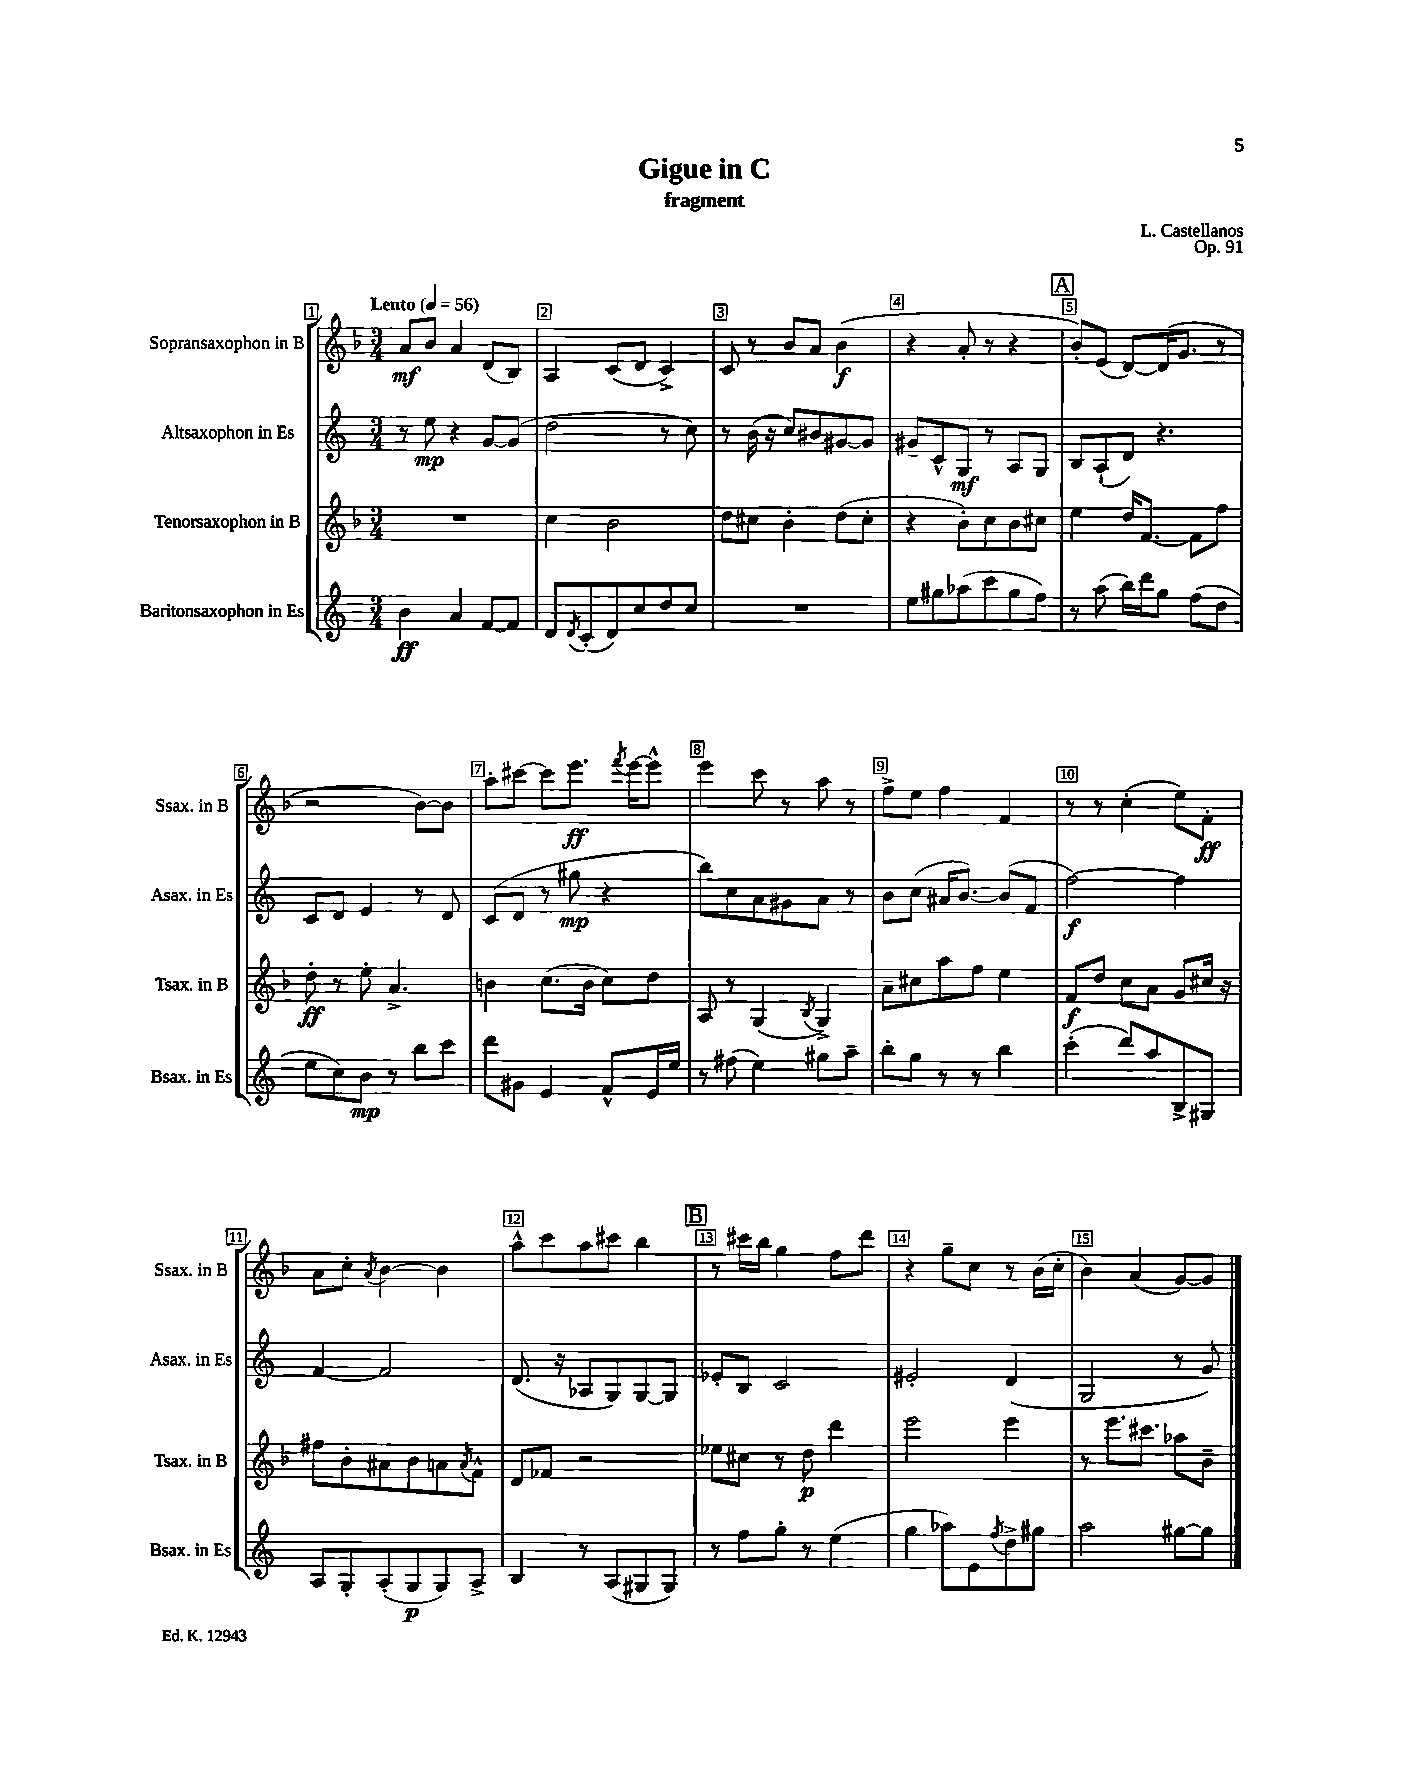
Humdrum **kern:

**kern	**kern	**kern	**kern
*staff4	*staff3	*staff2	*staff1
*clefG2	*clefG2	*clefG2	*clefG2
*k[]	*k[b-]	*k[]	*k[b-]
*M3/4	*M3/4	*M3/4	*M3/4
*MM56	*MM56	*MM56	*MM56
4b\	2.r	8r	8a/L
.	.	8ee\	8b-/J
4a/	.	4r	4a/
[8f/L	.	[8g/L	(8d/L
8f/]J	.	(8g/]J	8B-/J)
=	=	=	=
8d/L	4cc\	2dd\	4A/
8qd/	.	.	.
(8c'/	.	.	.
8d/)	2b-\	.	(8c/L
8cc/	.	.	8d/J
8dd/	.	8r	4c^/)
8cc/J	.	8cc\)	.
=	=	=	=
2.r	8dd\L	8r	8c/
.	8cc#\J	(16b\	8r
.	.	16r	.
.	4b-'\	8cc/L)	8b-/L
.	.	8b#/	8a/J
.	(8dd\L	[8g#/	(4b-\
.	8cc#'\J	8g#/]J	.
=	=	=	=
8ee\L	4r	8g#~/L	4r
8gg#\	.	8c^^/	.
(8aa-\	8b-'\L)	8G/J	8a'/
8ccc\	8cc\	8r	8r
8gg#\	8b-\	8A/L	4r
8ff\J)	8cc#\J	8G/J	.
=	=	=	=
8r	4ee\	8B/L	8b-'/L)
(8aa\	.	(8A`/	(8e/J
16bb\LL)	16dd/LK	8d/J)	[8d/L)
16ddd\J	[8.f/J	.	.
8gg\J	.	4.r	(16d/]K
.	.	.	8.g/J
(8ff\L	8f\]L	.	.
8dd\J	8ff\J	.	8r
=	=	=	=
8ee\L	8dd'\	8c/L	2r
8cc\)	8r	8d/J	.
8b\J	8ee'\	4e/	.
8r	4.a^/	.	.
8bb\L	.	8r	[8b-\L)
8ccc\J	.	8d/	8b-\]J
=	=	=	=
8ddd\L	4b\	(8c/L	8aa'\L
8g#\J	.	8d/J	[8ccc#\J
4e/	(8.cc\L	8r	8ccc#\]L
.	.	8gg#\	8.eee\J
.	16b\Jk	.	.
8f^^/L	8cc\L)	4r	.
.	.	.	8qfff/
.	.	.	[16eee\LK
16e/L	8dd\J	.	8eee^^\]J
16ee/JJ	.	.	.
=	=	=	=
8r	8A/	8bb\L)	4eee\
(8ff#\	8r	8cc\	.
4ee\)	(4G/	8a\	8ccc\
.	.	8g#\	8r
.	8qB-/	.	.
8gg#\L	4G^/)	8a\J	8aa\
8aa~\J	.	8r	8r
=	=	=	=
8bb'\L	8a~\L	8b\L	8ff^\L
8gg\J	8cc#\	(8cc\J	8ee\J
8r	8aa\	16a#/LK	4ff\
.	.	[8.b/J)	.
8r	8ff\J	.	.
4bb\	4ee\	(8b/]L	4f/
.	.	8f/J	.
=	=	=	=
(4ccc'\	8f/L	[2ff\)	8r
.	8dd/J	.	8r
8ddd/L)	8cc\L	.	(4cc'\
8aa/	8a\J	.	.
8B^/	8g/L	4ff\]	8ee\L)
8G#/J	16cc#/Jk	.	8f'\J
.	16r	.	.
=	=	=	=
8A/L	8ff#\L	[4f/	8a\L
8G'/	8b-'\	.	8cc'\J
.	.	.	8qa/
(8A'/	8a#\	2f/]	[4b-\
8G/	8b-\	.	.
8G/)	8a\	.	4b-\]
.	8qa/	.	.
8A^/J	8f^^\J	.	.
=	=	=	=
4B/	8d/L	(8.d/	8aa^^\L
.	8f-/J	.	8ccc\
.	.	16r	.
8r	2r	8A-/L	8aa\
(8A/L	.	8G/)	8ccc#\J
8G#/	.	[8G/	4bb-\
8G#/J)	.	8G/]J	.
=	=	=	=
8r	8ee-\L	8e-'/L	8r
8ff\L	8cc#\J	8B/J	16ccc#\LL
.	.	.	16bb-\JJ
8gg'\J	8r	2c/	4gg\
8r	8dd\	.	.
(4ee\	4ddd\	.	8ff\L
.	.	.	8ddd\J
=	=	=	=
4gg\	2eee\	2e#'/	4r
8aa-\L)	.	.	8gg~\L
8e\	.	.	8cc\J
8qff/	.	.	.
8dd^\	4eee\	(4d/	8r
8gg#\J	.	.	(16b-\LL
.	.	.	16cc'\JJ
=	=	=	=
2aa\	8r	2G/	4b-\)
.	8.eee\L	.	.
.	.	.	(4a/
.	8.ccc#\J	.	.
[8gg#\L	8aa-\L	8r	[8g/L)
8gg#\]J	8b-~\J	8g/)	8g/]J
==	==	==	==
*-	*-	*-	*-
